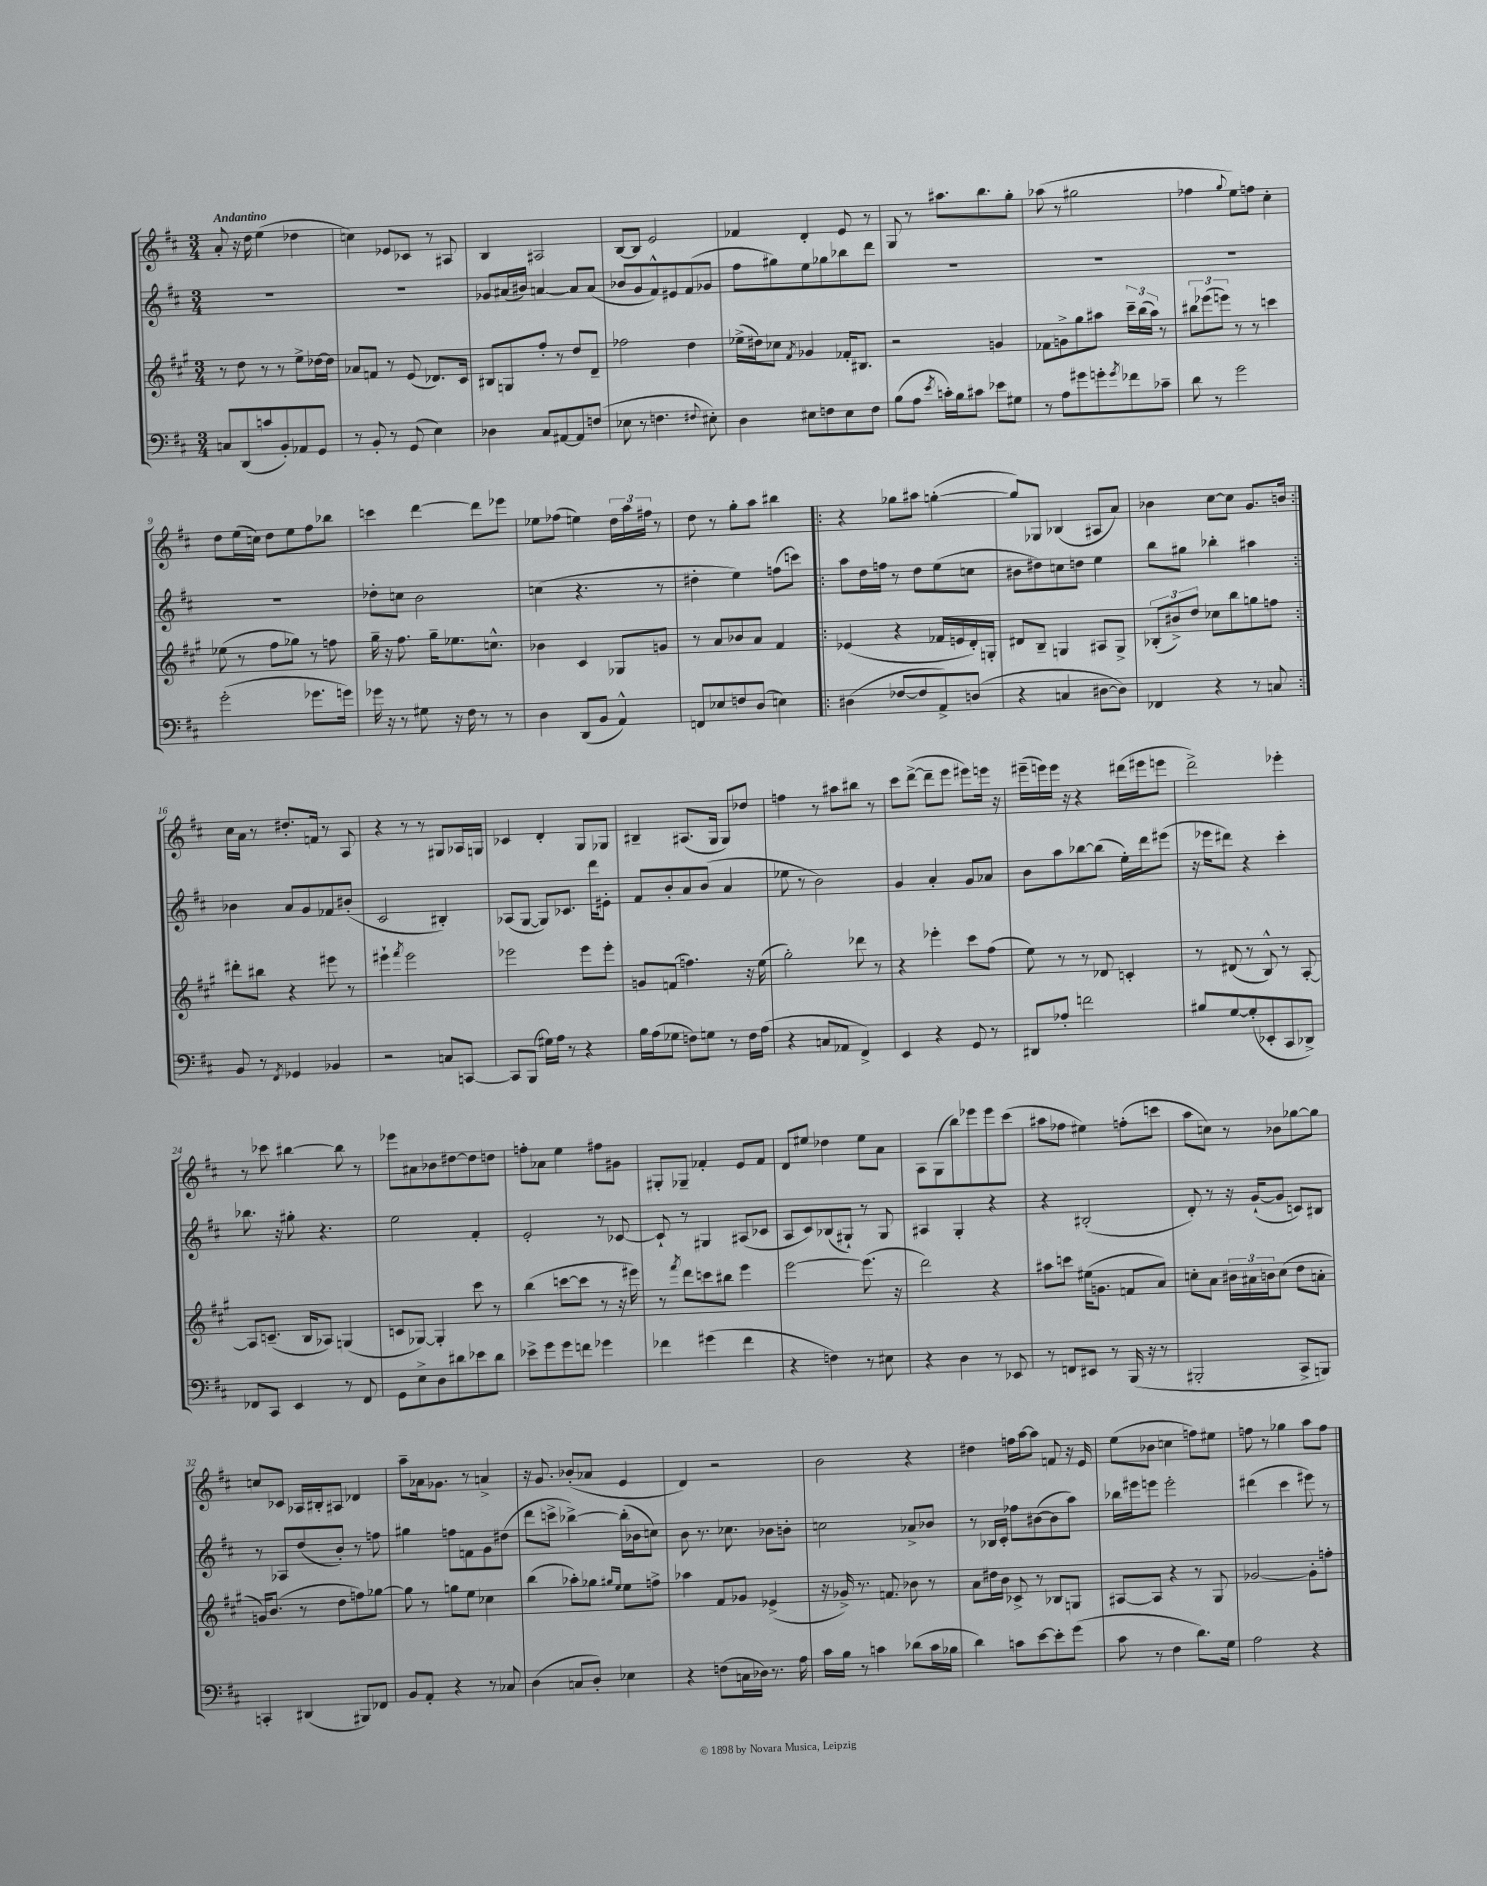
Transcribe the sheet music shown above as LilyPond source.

<<
\new StaffGroup <<
\new Staff = "s0" {
    \clef treble \key d \major \numericTimeSignature \time 3/4 \tempo "Andantino"
    a'8-. r16 d''16 e''4( des''4 |
    c''4) ees'8 ces'8 r8 ais8 |
    b4 ais2 |
    b8~ b8 e'2 |
    fes'4 d'4-. e'8 r8 |
    g8 r8 ais''8. b''8. g''8-. |
    aes''8( r8 gis''2 |
    fes''4 \appoggiatura { g''8 } e''8) f''8 cis''4-. |
    d''8 e''16( c''16) d''8 e''8 fis''8 bes''8 |
    c'''4 d'''4~ d'''8 ees'''8 |
    ees''8 fes''8( e''4) \tuplet 3/2 { d''16 a''16 fis''16 } r8 |
    d''8 r8 g''8-. a''8 bis''4 |
    \repeat volta 2 { r4 ges''8 ais''8 g''4~-.( |
    g''8) ges8 bes4( ais8 a'8) |
    bes'4 cis''8~ cis''8 g'8. b'16 | }
    cis''16 a'16 r8 dis''8.-. f'16 r8 a8 |
    r4 r8 r8 gis8 aes16 g16 |
    ces'4 d'4-. g8 ges8 |
    bis4-- ais8.( g16 g8) des''8 |
    f''4 r8 ais''8 bis''8 r8 |
    cis'''8 d'''8~->( d'''8-- e'''8 eis'''8) e'''16 r16 |
    eis'''16--( e'''16) e'''16 r16 r4 dis'''16( eis'''16 e'''8 |
    d'''2->) ees'''4-. |
    r8 ces'''8 bis''4~ bis''8 r8 |
    ees'''8 ais'8 bes'8 dis''8~ dis''8 d''8 |
    f''8-. aes'8 e''4 fis''8 gis'8 |
    gis8-. ges8-- fes'4-. e'8 fes'8 |
    d'8 eis''8 des''4 eis''8 a'8 |
    a8 g8( b''8) ees'''8 ees'''8 cis'''8( |
    ais''8 fes''8 eis''4) f''8-.( c'''8 |
    a''8 c''8) r8 bes'8 ges''8~ ges''8 |
    c''8 ces'8 aes16 bis16-. ais8 des'4 |
    a''8-- aes'16 ges'8. r8 a'4-> |
    r16 g'8. bes'8-.( aes'8 e'4 |
    d'4) r2 |
    b'2 r4 |
    dis''4 f''16 a''16~ a''8 f'8 r16 e'16 |
    e''8( bes'8 c''4 f''8) eis''8 |
    f''8 r8 ges''4 a''8 f''8 \bar "|." |
}
\new Staff = "s1" {
    \clef treble \key d \major \numericTimeSignature \time 3/4
    R2. |
    R2. |
    ges'8 ais'16( bis'16) a'4~ a'8 a'8( |
    bes'8 g'8 fis'8-^) eis'8 fis'8( ges'8 |
    fis''8 gis''8) e''8 ges''8 bes''8 d'''8 |
    R2. |
    R2. |
    R2. |
    R2. |
    des''8-. c''8 b'2 |
    c''4( r4. r8 |
    dis''4-. e''4) f''8( c'''8) |
    \repeat volta 2 { a''8 d''16 f''16 r8 d''8 e''8( c''8 |
    bis'8 dis''8) c''8 d''8 e''4 |
    b''8 gis''8 bes''4-. ais''4 | }
    bes'4 a'8 g'8 fes'8 bis'8-.( |
    cis'2 bis4-.) |
    aes8( g8~ g8) ces'8. d'''16 eis'8-. |
    fis'8 b'8-. a'8 b'8( a'4 |
    ees''8 r8 b'2) |
    g'4 a'4-. g'8 aes'8 |
    b'8 a''8 bes''8~ bes''8( e''16-.) d'''16 eis'''8( |
    r16 ees'''16 dis'''8) r4 cis'''4-. |
    bes''8. r16 gis''8-. r4. |
    e''2 fis'4-. |
    e'2-. r8 ces'8~ |
    ces'8-! r8 gis4 ais8( ces'8 |
    a8 cis'8) bes8( gis8-!) r8 gis8 |
    ais4 g4-. r4 |
    r4 bis2-.( |
    d'8-.) r8 r16 g'16~-!( g'8 c'8) bis8 |
    r8 aes8 d''8( b'8-.) r8 f''8 |
    gis''4 f''8 f'8 g'8 dis''8( |
    d'''8 c'''8-> bes''4~->) bes''16-.( bes'16 c''8) |
    b'8 r8. ces''8. bes'8 b'8-. |
    c''2 aes'8-> bes'8 |
    r8 bes16 cis'16-. fes''8 bis'8~( bis'8 a''8) |
    bes''16 eis'''16 e'''8 e'''2-. |
    dis'''4( cis'''4 eis'''8) r8 \bar "|." |
}
\new Staff = "s2" {
    \clef treble \key a \major \numericTimeSignature \time 3/4
    r8 d''8 r8 r8 e''8-> des''16~ des''16 |
    aes'8 f'8 r8 e'8( des'8.) cis'16 |
    bis8 g8 fis''8-. r8 d''8 d'8-- |
    fes''2 d''4 |
    ees''16->( dis''16) ces''8 \acciaccatura { fis'8 } ges'4 fes'16-. bis8. |
    r2 g'4 |
    fes'8 g'8-> gis''8 ais''8 \tuplet 3/2 { cis'''16-- b''16( ais''16) } r8 |
    \tuplet 3/2 { bis''8 ees'''8( e'''8) } r8 r8 c'''4 |
    ees''8( r8 fis''8 ges''8) r8 f''8 |
    gis''16-- r16 fis''8. gis''16-- ees''8. c''8.-^ |
    bes'4 cis'4 ges8 g'8 |
    r8 a'8 bes'8 a'8 fis'4 |
    \repeat volta 2 { ees'4( r4 fes'16 e'16 d'16-.) g16-. |
    dis'8 b8-- g4 ais8 g8-> |
    \tuplet 3/2 { bes8-.( bis'8->) d''8 } ces''8 b''8 g''8 f''8 | }
    dis'''8-. bis''8 r4 eis'''8 r8 |
    eis'''4-! \acciaccatura { fis'''8 } eis'''2 |
    ees'''2 ees'''8 ees'''8-. |
    g'8 f'8( f''4.) r16 e''16( |
    gis''2-.) des'''8 r8 |
    r4 ees'''4-. cis'''8 fis''8( |
    e''8) r8 r8 des'8 c'4-. |
    r8 dis'8( r8 b8-^) r8 a8~-. |
    a8 c'8.--( b16 aes8) g4( |
    c'8 ges8~) ges4-. cis'''8 r8 |
    b''4( c'''8~ c'''8 r8 r16 eis'''16) |
    r8 \acciaccatura { fis'''8 } d'''8 c'''8 bis''8 e'''4 |
    e'''2~ e'''8.( r16 |
    d'''2) r4 |
    ais''8 c'''8 eis''16( g'8. f'8 a'8) |
    c''8-. a'8 \tuplet 3/2 { bis'16 ais'16 b'16 } c''8( d''8 a'8-. |
    g'16) b'8.( r8 d''8 f''8) ges''8~ |
    ges''8 r8 g''8 e''8 ces''4 |
    b''4( aes''8-.) ges''8 \grace { gis''16 e''16 } e''8 f''8-> |
    aes''4 fis'8 ges'8 ees'4->( |
    r16 ges'16->) r8. f'8. bes'8 r8 |
    a'8 dis''16 b'16 ces'8-> r8 bes8 g8 |
    ais8~ ais8 r4 r8 gis8 |
    ges'2~ ges'8-. f''8-. \bar "|." |
}
\new Staff = "s3" {
    \clef bass \key d \major \numericTimeSignature \time 3/4
    c8 d,8( c'8 b,8-.) aes,8 g,8 |
    r8 b,8-. r8 g,8( e4) |
    des4 cis8 ais,8~ ais,8 f8( |
    ees8 r8 f4. \appoggiatura { fis8 } eis8-.) |
    d4 eis8 f8 eis8 f8 |
    b8( a8 \acciaccatura { e'8 } c'16-.) b16 cis'8 ees'8 gis8 |
    r8 a8 gis'8 g'8-. \acciaccatura { g'8 } fes'8 ces'8-- |
    d'8 r8 g'2 |
    g'2-.( ges'8. g'16) |
    ges'16 r16 r8 gis8 r16 fis16 r8 r8 |
    d4 d,8( b,8 a,4-^) |
    f,8 ees8 f8 d8( e4) |
    \repeat volta 2 { dis4( fes8~ fes8 a,8->) d8( |
    r4 c4 dis8~ dis8) |
    fes,4 r4 r8 c8 | }
    b,8 r8 \acciaccatura { fis,8 } ges,4 bes,4 |
    r2 c8 c,8~ |
    c,8 b,,8( gis16) a16 r8 r4 |
    b16 a16( ges8 f8) g8 r8 f16 a16( |
    r4 c8 aes,8 fis,4->) |
    e,4 r4 g,8 r8 |
    dis,8 aes8-. f'2 |
    bis8 g8~ g8-.( ees,8-. cis,8 des,8->) |
    fes,8 cis,8 e,4 r8 fes,8 |
    g,8 e8-> d8 dis'8 ees'8 dis'8 |
    ees'8-> g'8 g'8 f'8 ges'4 |
    fes'4 gis'4( fes'4 |
    r4 f4) r8 eis8 |
    r4 d4 r8 ees,8 |
    r8 f,8 eis,8 r8 b,,16( r16 r8 |
    bis,,2-. cis,8-> b,,8) |
    c,4-. dis,4( bis,,8) fes,8 |
    b,8 a,8-. r4 r8 ces8 |
    d4( c8 d8-.) ees4 |
    r4 f8( c16 des16) r8. a16 |
    cis'16 b16 r8 c'4 des'8( c'16 bes16 |
    d'4) c'8 e'8~ e'8-. g'8( |
    cis'8 r8 fis4 d'8.) g16 |
    a2 r4 \bar "|." |
}
>>
>>
